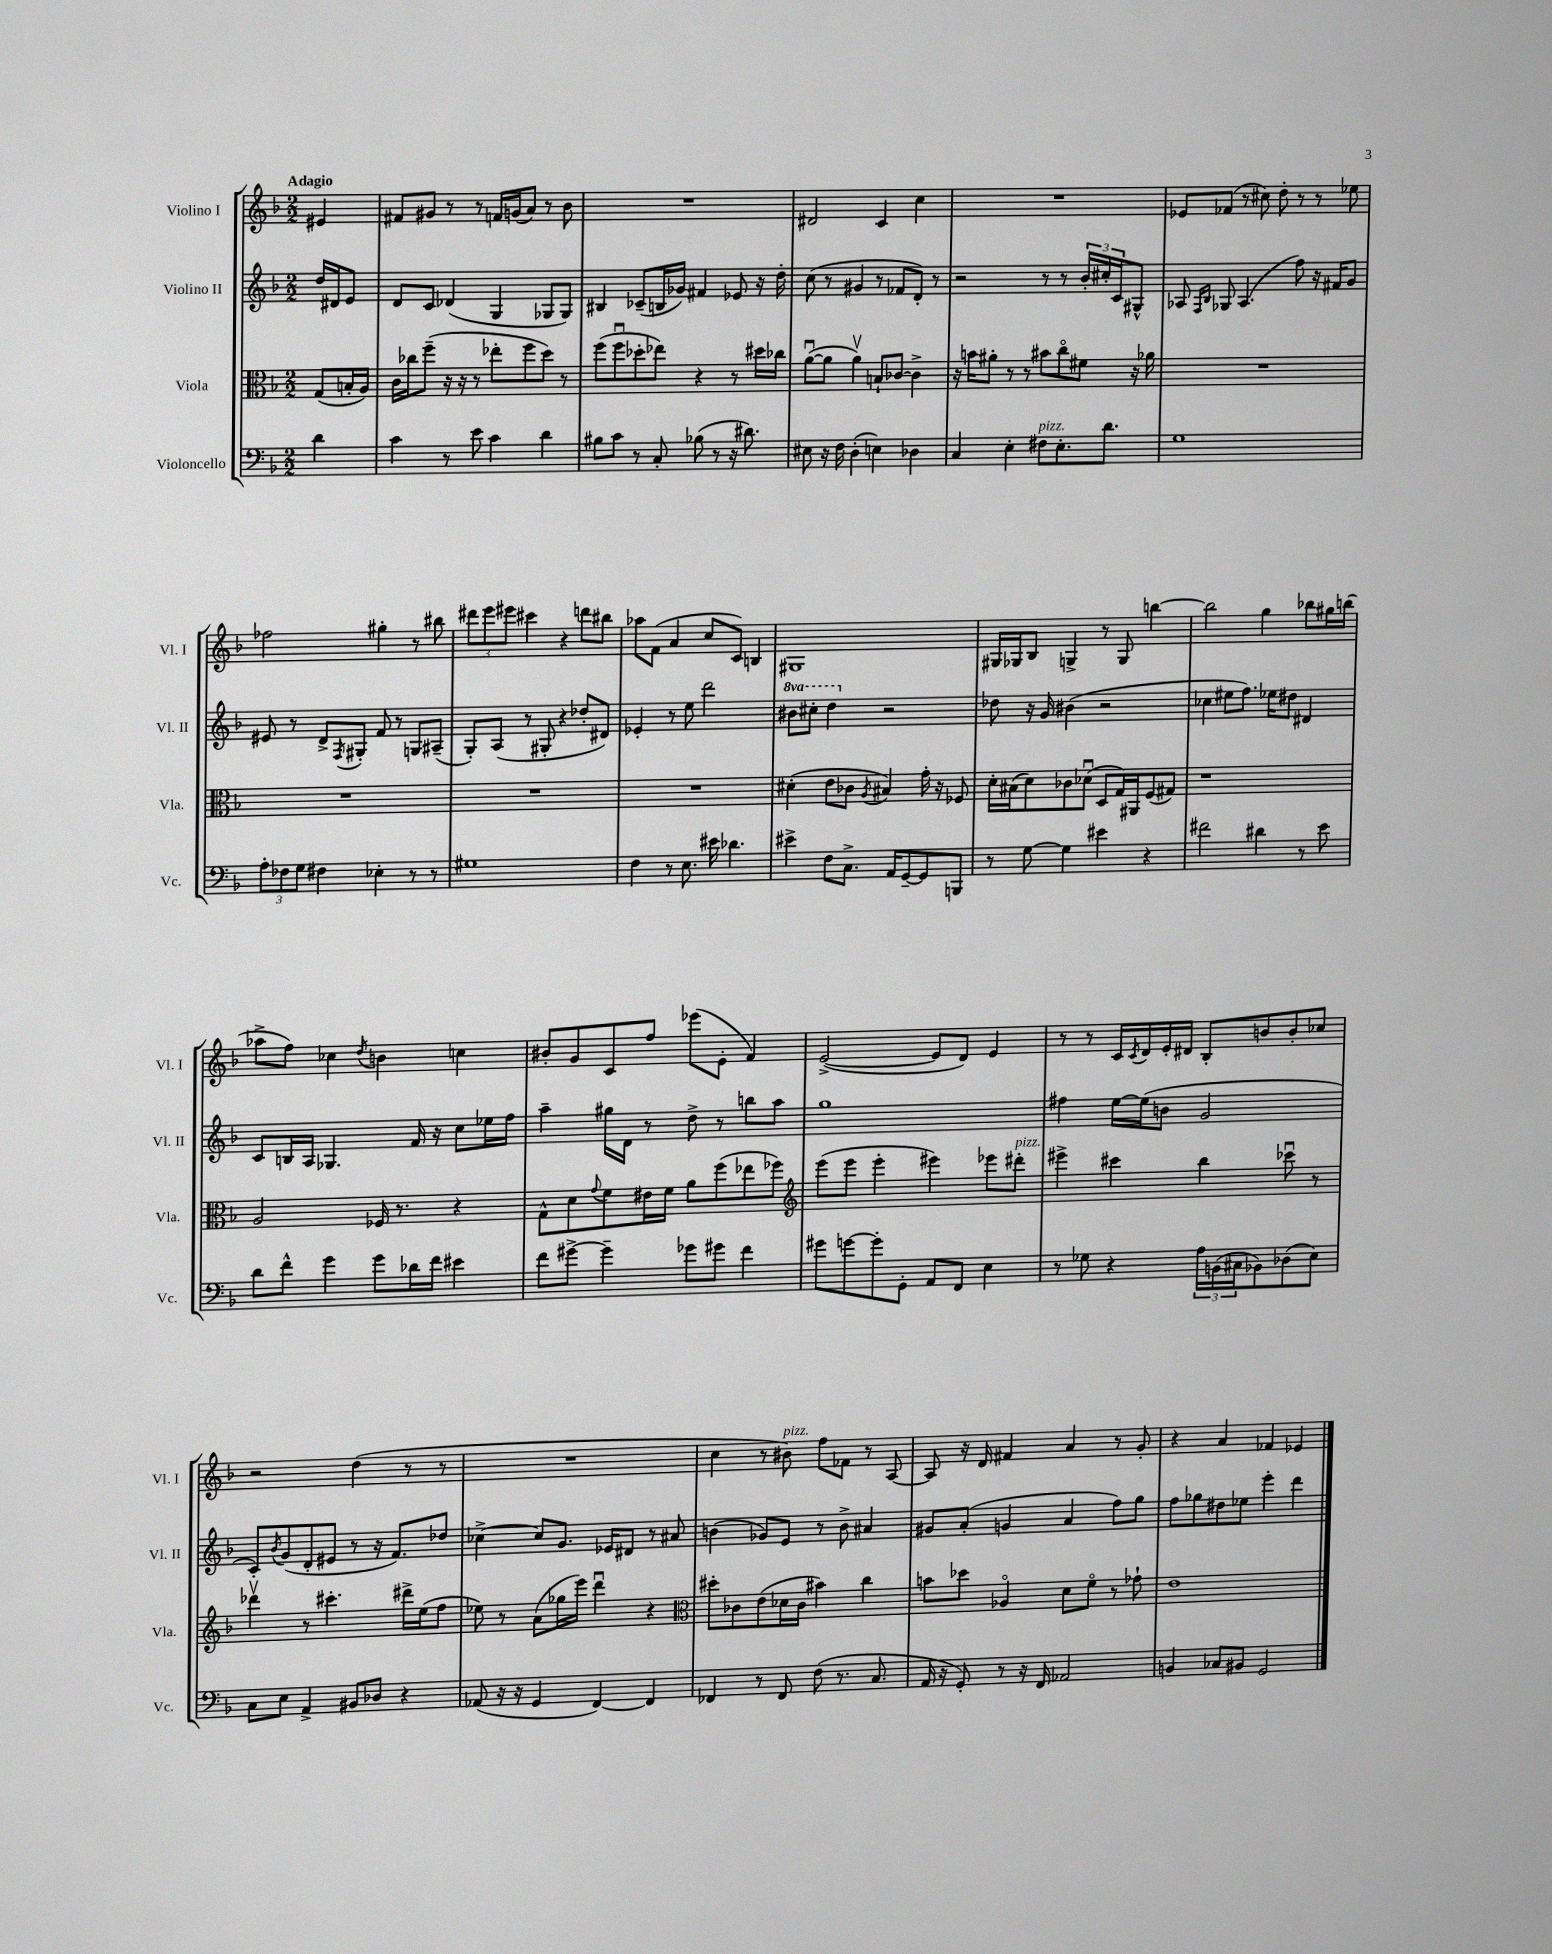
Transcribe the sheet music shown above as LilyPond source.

<<
\new StaffGroup <<
\new Staff = "s0" \with { instrumentName = "Violino I" shortInstrumentName = "Vl. I" } {
    \clef treble \key f \major \numericTimeSignature \time 2/2 \partial 4 \tempo "Adagio"
    eis'4 |
    fis'8 gis'8 r8 r8 f'16 g'16( a'8) r8 bes'8 |
    R1 |
    dis'2 c'4 c''4 |
    R1 |
    ees'8 fes'8( r8 cis''8) d''8-. r8 r8 ees''8 |
    fes''2 gis''4-. r8 bis''8 |
    \tuplet 3/2 { dis'''8 e'''8 eis'''8 } cis'''4 r4 d'''8 bis''8 |
    aes''8 f'8( a'4 c''8 c'8) b4 |
    gis1 |
    gis16 ges16 bes8 g4-> r8 g8 b''4~ |
    b''2 g''4 bes''8 gis''16 b''16( |
    aes''8-> f''8) ces''4 \acciaccatura { d''8 } b'4 c''4 |
    bis'8-. g'8 c'8 f''8 ees'''8( e'8-. f'4) |
    e'2~->( e'8 d'8) e'4 |
    r8 r8 c'16 \acciaccatura { c'8 } d'16 e'16-. dis'16 bes8-. b'8 b'8-. ces''8 |
    r2 d''4( r8 r8 |
    R1 |
    c''4 r8 bis'8^\markup { \italic "pizz." }) f''8 fes'8 r8 a8~ |
    a8 r16 d'16 fis'4 a'4 r8 g'8-. |
    r4 a'4 fes'4 ees'4 \bar "|." |
}
\new Staff = "s1" \with { instrumentName = "Violino II" shortInstrumentName = "Vl. II" } {
    \clef treble \key f \major \numericTimeSignature \time 2/2 \set Staff.ottavationMarkups = #ottavation-simple-ordinals \partial 4
    d''16 dis'16 e'8 |
    d'8 c'8 des'4( g4 ges8 ges8) |
    bis4 ces'8--( b16 ges'16) fis'4 ees'8 r16 d''16-. |
    c''8( r8 gis'4 r8 fes'8 d'8-.) r8 |
    r2 r8 r8 \tuplet 3/2 { bes'16-. cis''16-. c'16 } gis8-^ |
    aes8 \grace { f16 bes16 } ges8 aes4.( f''8) r16 fis'16 g'8 |
    eis'8 r8 d'8-> \acciaccatura { f8 } gis8-. f'8 r8 g8 ais8--( |
    g8-.) a8( r8 gis8-. r4 des''8-. dis'8) |
    ees'4-. r8 e''8 d'''2 |
    \ottava #1 bis''8 cis'''8-. d'''4 \ottava #0 r2 |
    des''8 r16 g'16 bis'4( r2 |
    ces''4 eis''8 f''8.) ees''16 dis''8 dis'4 |
    c'8 b16 a16 ges4. f'16 r16 c''8 ees''16 f''16 |
    a''4-- gis''16 d'16 r8 d''8-> r8 b''8 a''8 |
    g''1 |
    fis''4 e''16~ e''16( b'8 g'2 |
    c'8-.) \acciaccatura { bes'8 } g'8( d'8-. eis'8 r8 r16 f'8.) des''8 |
    ces''4~-> ces''8 g'8. ees'16 dis'8 r8 ais'8 |
    b'4( ges'8) e'8 r8 b'8-> ais'4 |
    gis'8 a'8-.( g'4 a'4 f''8) g''8 |
    f''8 ges''8 dis''8 ees''8 e'''4-. d'''4 \bar "|." |
}
\new Staff = "s2" \with { instrumentName = "Viola" shortInstrumentName = "Vla." } {
    \clef alto \key f \major \numericTimeSignature \time 2/2 \partial 4
    g8( b16-. a16) |
    c'16 ces''16 f''8--( r16 r16 r8 ees''8-. f''8 d''8) r8 |
    f''8( f''8\downbow des''8-. ees''8) r4 r8 dis''16 ces''16 |
    a'8~\downbow( a'8 a'4\upbow) b8-! ces'8~ ces'4-> |
    r16 b'16 ais'8-. r8 r8 bis'8 c''8\flageolet fis'8 r16 aes'16 |
    R1 |
    R1 |
    R1 |
    R1 |
    dis'4-.( e'8 ces'8 \acciaccatura { a8 } bis4) g'16-. r16 fes8 |
    d'16-. bis16( d'8) ces'8 des'8\downbow( d8 g16) ais,16 f8( gis8) |
    r1 |
    a2 fes16 r8. r4 |
    g8-^ d'8 \appoggiatura { g'8 } f'8 eis'16 f'16 a'8 f''8( ees''8 fes''8) |
    \clef treble e'''8( e'''8 e'''4-. eis'''4) ees'''8 dis'''8-.^\markup { \italic "pizz." } |
    eis'''4-> cis'''4 bes''4 ces'''8\downbow r8 |
    des'''4\upbow r8 cis'''4.-. dis'''16-> e''16( f''8 |
    ees''8) r8 a'8( ges''16 e'''16) d'''4\downbow r4 |
    \clef alto dis''8-. ces'8 e'8( des'16 ces'16 bis'4) c''4 |
    b'8 des''8 aes4\flageolet d'8 f'8\flageolet r8 ges'8-! |
    e'1 \bar "|." |
}
\new Staff = "s3" \with { instrumentName = "Violoncello" shortInstrumentName = "Vc." } {
    \clef bass \key f \major \numericTimeSignature \time 2/2 \partial 4
    d'4 |
    c'4 r8 e'8 c'4 d'4 |
    bis8 c'8 r8 c8-. bes8( r8 r16 dis'8.) |
    eis8 r16 f16 d4-.( e4) des4 |
    c4 e4-. fis8^\markup { \italic "pizz." } e8.-. d'8. |
    g1 |
    \tuplet 3/2 { a8-. fes8 g8 } fis4 ees4-. r8 r8 |
    gis1 |
    f4 r8 e8. eis'16 des'4. |
    eis'4-> f8 c8.-> a,16 g,8~-- g,8 b,,8 |
    r8 g8~ g4 eis'4 r4 |
    fis'2 dis'4 r8 e'8 |
    d'8 f'8-^ g'4 g'8 des'16 f'16 eis'4 |
    f'8 gis'8~-> gis'4-- ges'8 gis'8 f'4 |
    gis'8 g'8~ g'8-. g,8-. a,8 f,8 e4 |
    r8 ges8 r4 \tuplet 3/2 { a16 b,16( cis16 } bes,8) des8( e8) |
    c8 e8 a,4-> bis,8 des8 r4 |
    aes,8( r16 r16 g,4 f,4~) f,4 |
    fes,4 r8 fes,8 f8( r8. c8. |
    a,16 r16 g,8-.) r8 r16 f,16 aes,2 |
    b,4 ces8 bis,8 g,2 \bar "|." |
}
>>
>>
\layout { \context { \Score \remove "Bar_number_engraver" } }
